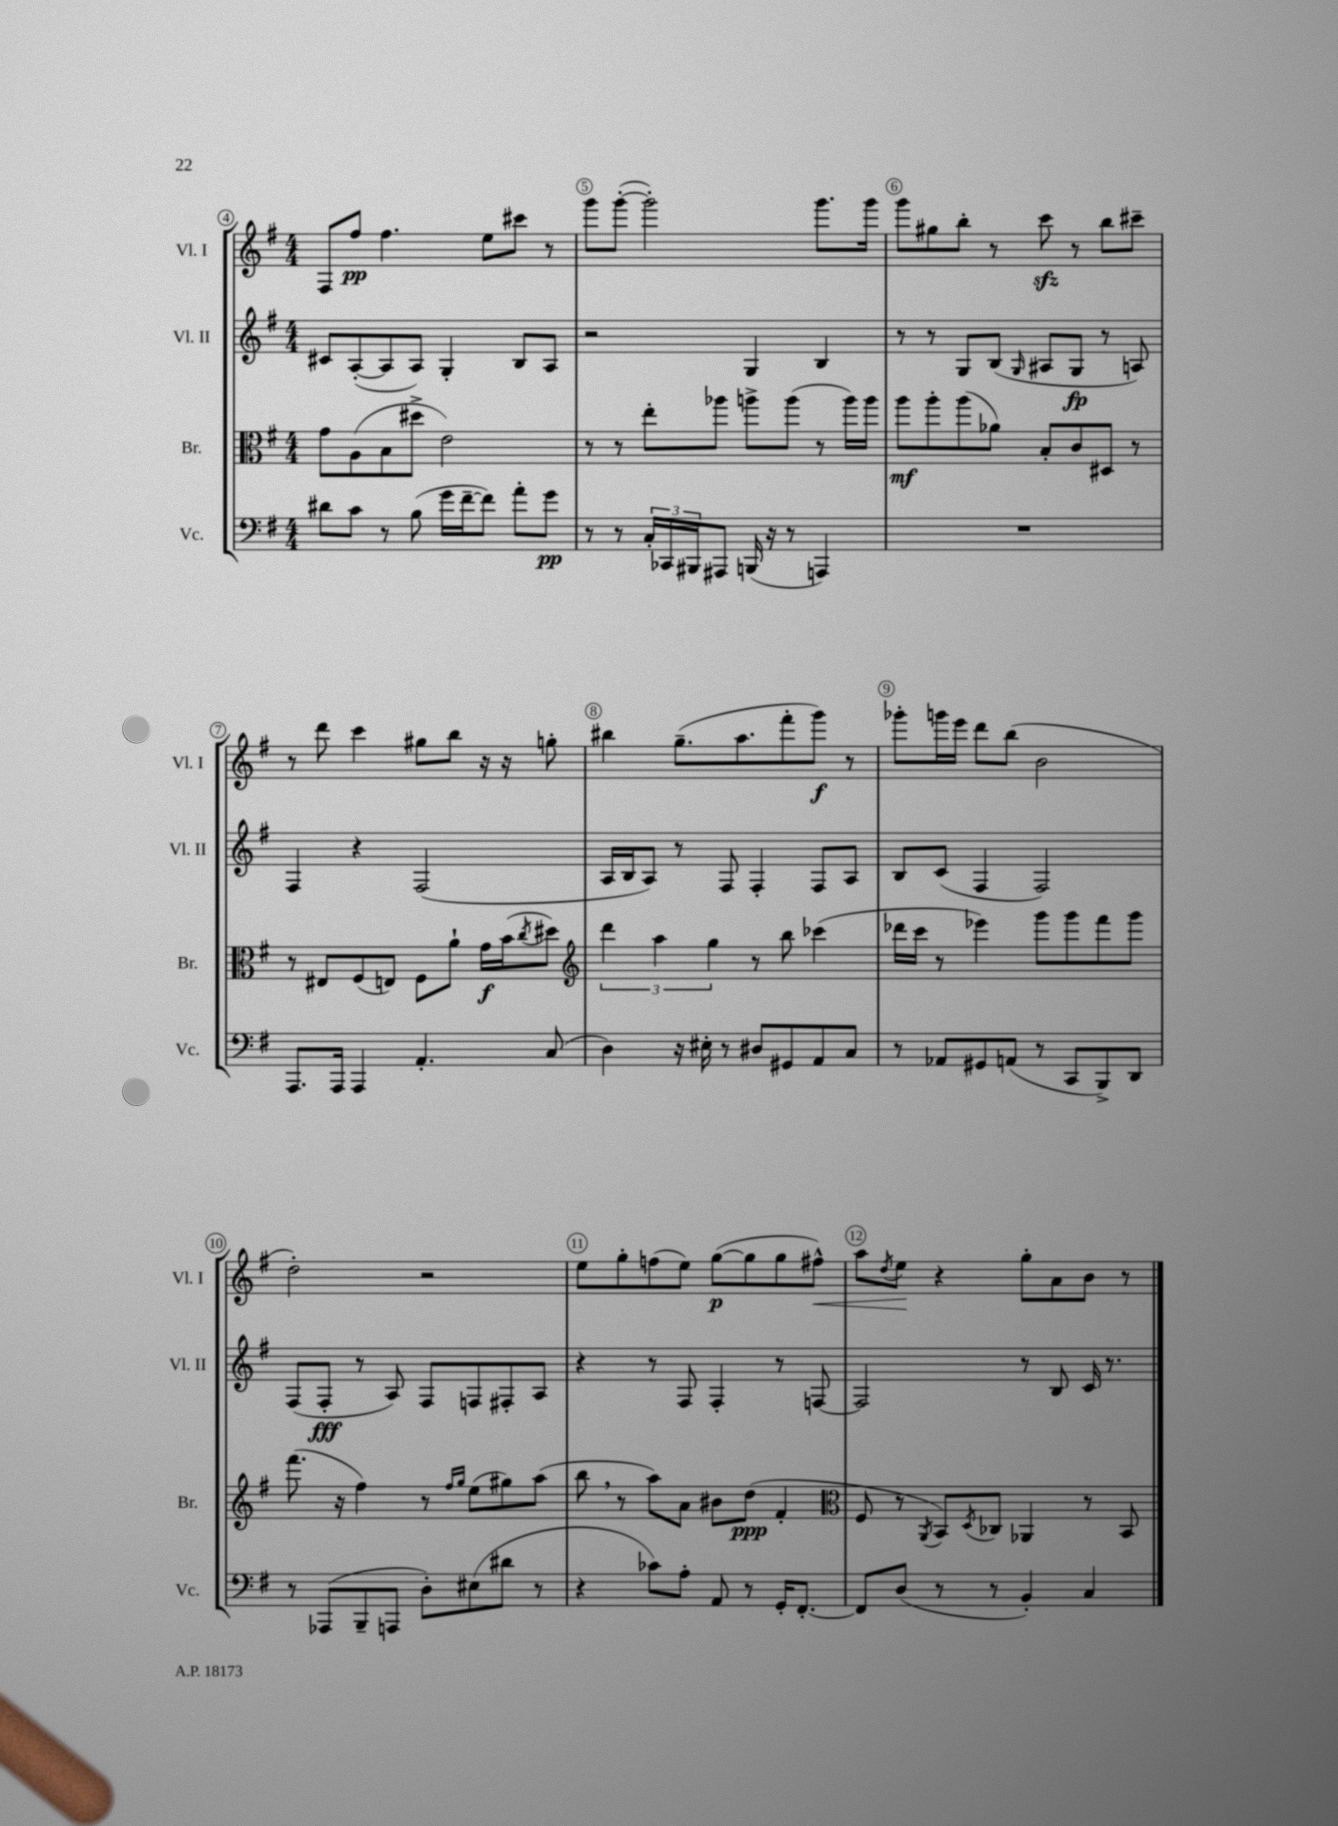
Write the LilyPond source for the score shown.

<<
\new StaffGroup <<
\new Staff = "s0" \with { instrumentName = "Vl. I" shortInstrumentName = "Vl. I" } {
    \clef treble \key g \major \numericTimeSignature \time 4/4
    fis8 fis''8\pp fis''4. e''8 cis'''8 r8 |
    g'''8 g'''8~-.( g'''2-.) g'''8. g'''16 |
    g'''8 gis''8 b''8-. r8 c'''8\sfz r8 b''8 cis'''8-- |
    r8 d'''8 c'''4 gis''8 b''8 r16 r16 g''8-. |
    bis''4 g''8.--( a''8. fis'''8-. g'''8\f) r8 |
    ges'''8-. g'''16 e'''16 d'''8 b''8( b'2 |
    d''2-.) r2 |
    e''8 g''8-. f''8( e''8) g''8~\p( g''8 g''8 fis''8-^\<) |
    a''8 \acciaccatura { d''8 } e''8\! r4 g''8-. a'8 b'8 r8 \bar "|." |
}
\new Staff = "s1" \with { instrumentName = "Vl. II" shortInstrumentName = "Vl. II" } {
    \clef treble \key g \major \numericTimeSignature \time 4/4
    cis'8 a8~-.( a8 a8) g4-. b8 a8 |
    r2 g4 b4 |
    r8 r8 g8 b8( \grace { g16 } ais8 g8\fp r8 a8) |
    fis4 r4 fis2( |
    a16 b16 a8) r8 fis8 fis4-. fis8 a8 |
    b8 c'8( fis4 fis2) |
    fis8( fis8-.\fff r8 a8) fis8 f8 fis8-. a8 |
    r4 r8 fis8 fis4-. r8 f8~ |
    f2 r8 b8 c'16 r8. \bar "|." |
}
\new Staff = "s2" \with { instrumentName = "Br." shortInstrumentName = "Br." } {
    \clef alto \key g \major \numericTimeSignature \time 4/4
    g'8 a8( b8 dis''8-> e'2) |
    r8 r8 e''8-. aes''8 a''8-> a''8( r8 a''16) a''16 |
    a''8\mf a''8-. a''8( aes'8) b8-. c'8 dis8 r8 |
    r8 eis8 fis8( e8) fis8 a'8-! g'16\f b'16( \acciaccatura { c''8 } dis''8) |
    \clef treble \tuplet 3/2 { d'''4 a''4 g''4 } r8 b''8 ces'''4( |
    des'''16 c'''16 r8 ees'''4) g'''8 g'''8 fis'''8 g'''8 |
    fis'''8.( r16 fis''4) r8 \grace { fis''16 g''16 } e''8( gis''8) a''8( |
    b''8 \breathe r8 a''8) a'8 bis'8 d''8\ppp( fis'4-. |
    \clef alto fis8 r8 \acciaccatura { a,8 } b,8) \acciaccatura { d8 } ces8 aes,4 r8 b,8 \bar "|." |
}
\new Staff = "s3" \with { instrumentName = "Vc." shortInstrumentName = "Vc." } {
    \clef bass \key g \major \numericTimeSignature \time 4/4
    dis'8 c'8 r8 b8( g'16 fis'16~-- fis'8) a'8-. g'8\pp |
    r8 r8 \tuplet 3/2 { c16-. ces,16 bis,,16 } ais,,8 b,,16( r16 r8 a,,4) |
    R1 |
    a,,8. a,,16 a,,4 a,4.-. c8( |
    d4) r16 eis16-. r8 dis8 gis,8 a,8 c8 |
    r8 aes,8 gis,8 a,8( r8 c,8 b,,8->) d,8 |
    r8 aes,,8( b,,8-- a,,8 d8-.) eis8( dis'8 r8 |
    r4 ces'8) a8-. a,8 r8 g,16-. fis,8.~-. |
    fis,8 d8( r8 r8 b,4-.) c4 \bar "|." |
}
>>
>>
\layout { \context { \Score currentBarNumber = #4 \override BarNumber.break-visibility = ##(#f #t #t) barNumberVisibility = #all-bar-numbers-visible \override BarNumber.stencil = #(make-stencil-circler 0.1 0.3 ly:text-interface::print) } }
